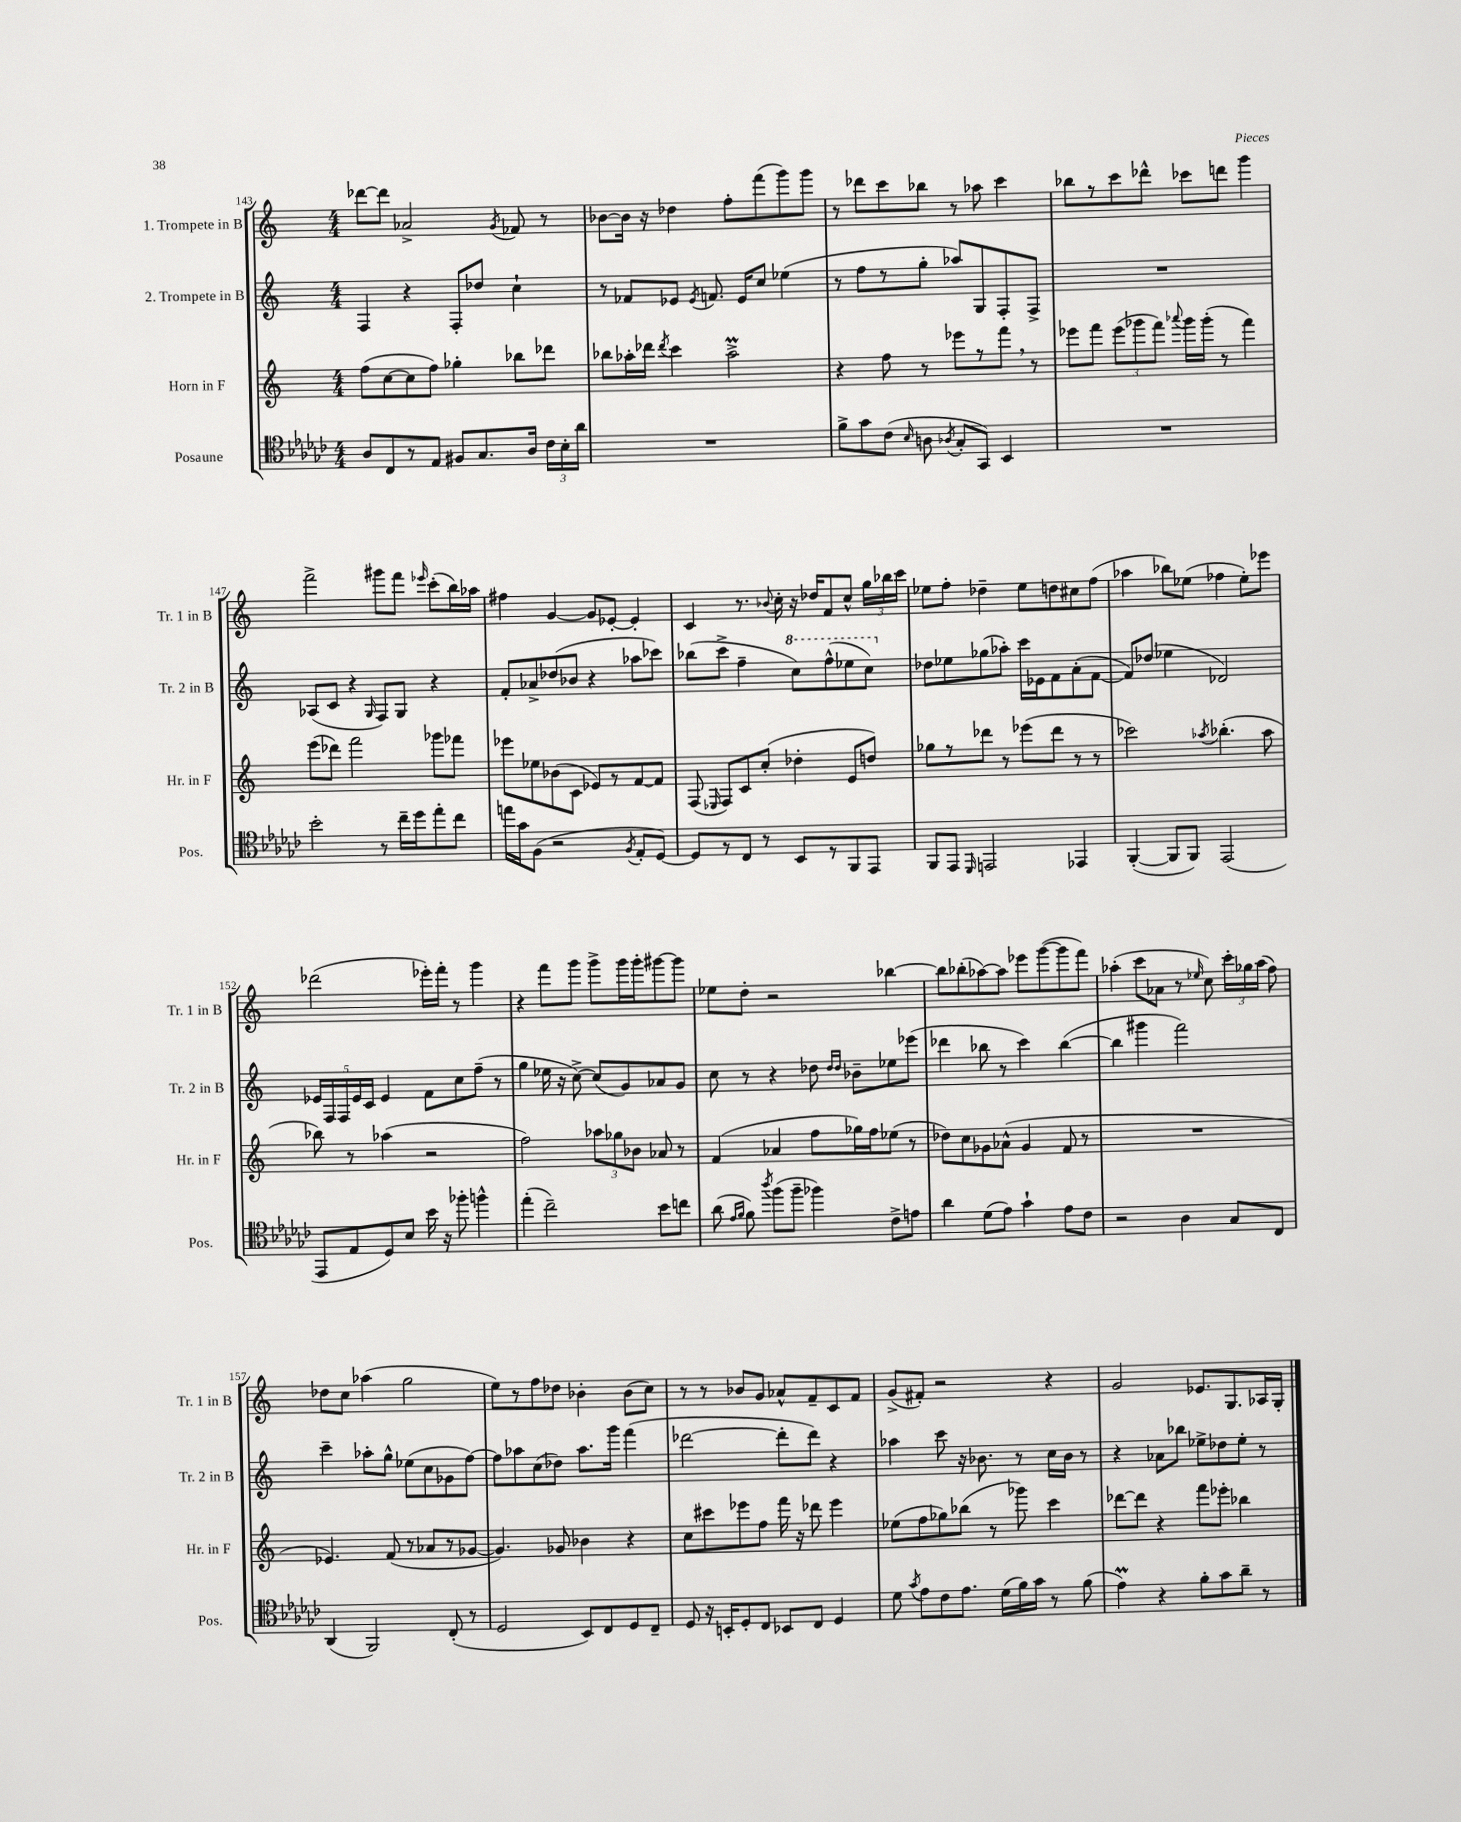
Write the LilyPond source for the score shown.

<<
\new StaffGroup <<
\new Staff = "s0" \with { instrumentName = "1. Trompete in B" shortInstrumentName = "Tr. 1 in B" } {
    \clef treble \key c \major \numericTimeSignature \time 4/4
    \autoBeamOff des'''8[~ des'''8] aes'2-> \acciaccatura { g'8 } fes'8 r8 |
    bes'8[~ bes'16] r16 des''4 f''8[-. f'''8( g'''8) g'''8] |
    r8 des'''8[ c'''8 bes''8] r8 aes''8 c'''4 |
    bes''8[ r8 c'''8 des'''8]-^ ces'''8[ d'''8] g'''4 |
    f'''2-> gis'''8[ f'''8] \grace { ees'''16 } c'''8[-.( b''16) aes''16] |
    fis''4 g'4~ g'8[ ees'8]~-. ees'4-. |
    c'4 r8. \appoggiatura { bes'8 } c''16-. r16 des''16[ f'8 c''8]-^ \tuplet 3/2 { g''16[ bes''16 c'''16] } |
    ees''8[ f''8]-. des''4-- ees''8[ d''8 cis''8 f''8]( |
    aes''4 bes''8[) ees''8]( fes''4 ees''8[-.) ees'''8] |
    des'''2( ees'''16[-.) f'''16]-. r8 g'''4 |
    r4 f'''8[ g'''8] g'''8[-> g'''16 g'''16-. gis'''8~ gis'''8] |
    ees''8[ d''8]-. r2 bes''4~ |
    bes''8[ bes''8-.( aes''8~) aes''8] ees'''8[ g'''8~( g'''8 f'''8]) |
    aes''4-.( c'''8[ aes'8] r8 \grace { ees''16 } c''8) \tuplet 3/2 { c'''16[-. ges''16 aes''16]( } f''8) |
    des''8[ c''8] aes''4( g''2 |
    e''8[) r8 f''8 des''8] bes'4-. bes'8[( c''8]) |
    r8 r8 bes'8[ g'8] aes'8[-^ f'8-- c'8 f'8] |
    g'8[->( fis'8]-.) r2 r4 |
    g'2 ees'8.[ g8. aes16 g16]-. \bar "|." |
}
\new Staff = "s1" \with { instrumentName = "2. Trompete in B" shortInstrumentName = "Tr. 2 in B" } {
    \clef treble \key c \major \numericTimeSignature \time 4/4
    \autoBeamOff f4 r4 f8[-. des''8] c''4-! |
    r8 fes'8[ ees'8] \acciaccatura { ees'8 } f'8. ees'16[ c''8] ees''4( |
    r8 f''8[ r8 g''8]-. aes''8[) g8 f8-. f8]-> |
    R1 |
    aes8[( c'8] r4 \grace { g16 } f8[) g8] r4 |
    f'8[-. aes'8-> des''8( bes'8] r4 aes''8[ ces'''8]) |
    bes''8[( c'''8]-> f''4-- \ottava #1 c'''8[) f'''8-^( ees'''8 c'''8]) \ottava #0 |
    des''8[ ees''8 ges''8( aes''8]-.) c'''16[ ees'16 f'8 a'8-.( f'8]~ |
    f'8[) des''8]( ees''4 des'2) |
    \tuplet 5/4 { ees'16[ f16 f16 ees'16 c'16] } ees'4 f'8[ c''8 f''8]--( r8 |
    g''4 ees''16 r16 c''8~->) c''8[( g'8) aes'8 g'8] |
    c''8 r8 r4 des''8 \grace { des''16[ des''16] } bes'8[-- ees''8 ees'''8]( |
    des'''4 bes''8 r8 c'''4) bes''4~( |
    bes''4 gis'''4 f'''2) |
    c'''4-- aes''8[-. g''8]-^ ees''8[( c''8 ges'8 f''8]~) |
    f''8[ aes''8 c''8( des''8]) aes''8.[ g'''16] f'''4( |
    des'''2~ des'''8[-. des'''8]) r4 |
    aes''4 c'''8 r16 bes'8. r8 c''16[ bes'16] r8 |
    r4 aes'8[ bes''8] ees''8[-> des''8 ees''8]-. r8 \bar "|." |
}
\new Staff = "s2" \with { instrumentName = "Horn in F" shortInstrumentName = "Hr. in F" } {
    \clef treble \key c \major \numericTimeSignature \time 4/4
    \autoBeamOff f''8[( c''8~ c''8 f''8]) ges''4-. bes''8[ des'''8] |
    bes''8[ aes''16-. des'''16] \acciaccatura { des'''8 } c'''4 aes''2->\prall |
    r4 f''8 r8 ees'''8[ r8 f'''8] \breathe r8 |
    ees'''8[ f'''8] \tuplet 3/2 { ees'''8[( ges'''8 f'''8]) } \appoggiatura { aes'''8 } ges'''16[ ges'''16]-.( r8 f'''4) |
    e'''8[( des'''8]) f'''2 ges'''8[ fes'''8] |
    ees'''8[ ees''8 bes'8( c'8] ees'8[) r8 f'8~ f'8] |
    f8( \grace { ees16 } f8[) c'8 c''8]-.( des''4-. e'8[ d''8]) |
    ges''8[ r8 des'''8] r8 ees'''8[( des'''8] r8 r8 |
    ces'''2) \acciaccatura { aes''8 } bes''4.-.( aes''8 |
    bes''8) r8 aes''4( r2 |
    f''2) \tuplet 3/2 { aes''8[ ges''8 bes'8] } aes'8 r8 |
    f'4( aes'4 f''8[ ges''16) f''16 ees''8]( r8 |
    des''8[) c''8 ges'8 aes'8]-^( ges'4 f'8 r8 |
    R1 |
    ees'4.) f'8( r8 aes'8[ r8 ges'8]~ |
    ges'4.) ges'8 bes'4 r4 |
    c''8[ cis'''8 ees'''8 f''8] f'''16 r16 des'''8 ees'''4 |
    ees''8[( f''8 ges''8) bes''8]( r8 ges'''8) c'''4 |
    des'''8[~ des'''8] r4 f'''8[ ees'''8]-. bes''4 \bar "|." |
}
\new Staff = "s3" \with { instrumentName = "Posaune" shortInstrumentName = "Pos." } {
    \clef tenor \key ges \major \numericTimeSignature \time 4/4
    \autoBeamOff aes8[ ces8 r8 ees8] fis8[ ges8. aes16] \tuplet 3/2 { ces'16[ bes16-. aes'16] } |
    R1 |
    f'8[-> ges'8 ces'8]( \grace { bes16 } a8 \acciaccatura { aes8 } ges8[-. ges,8]) bes,4 |
    R1 |
    bes'2-. r8 ces''16[-- des''16 ees''8-. ces''8] |
    e''16[ ges'16 f8]( r2 \acciaccatura { f8 } ees8[-. des8]~) |
    des8[ r8 ces8] r8 bes,8[ r8 f,8 ees,8] |
    f,8[ ees,8] \grace { des,16 } e,2 ees,4 |
    f,4~-.( f,8[ f,8]) ees,2( |
    ees,8[ ees8 des8) bes8] bes'16 r16 fes''8-. f''4-^ |
    ees''4-.( ces''2--) bes'8[ c''8] |
    aes'8( \grace { ees'16[ f'16] } f'8) \acciaccatura { aes''8 } f''8[( f''8]-- fes''4) ces'8[-> e'8] |
    aes'4 des'8[( ees'8]) ges'4-! ees'8[ ces'8] |
    r2 aes4 ges8[ ces8] |
    aes,4( f,2) ces8-.( r8 |
    des2 bes,8[) ces8 des8 ces8]-- |
    des8 r16 b,16[-. des8-. ces8] bes,8[ ces8] des4 |
    des'8 \acciaccatura { ges'8 } ees'8[ ces'8 ees'8.] des'16[( f'16) ges'16] r8 f'8( |
    ees'4\prall) r4 f'8[-. ges'8 aes'8]-- r8 \bar "|." |
}
>>
>>
\layout { \context { \Score currentBarNumber = #143 } }
